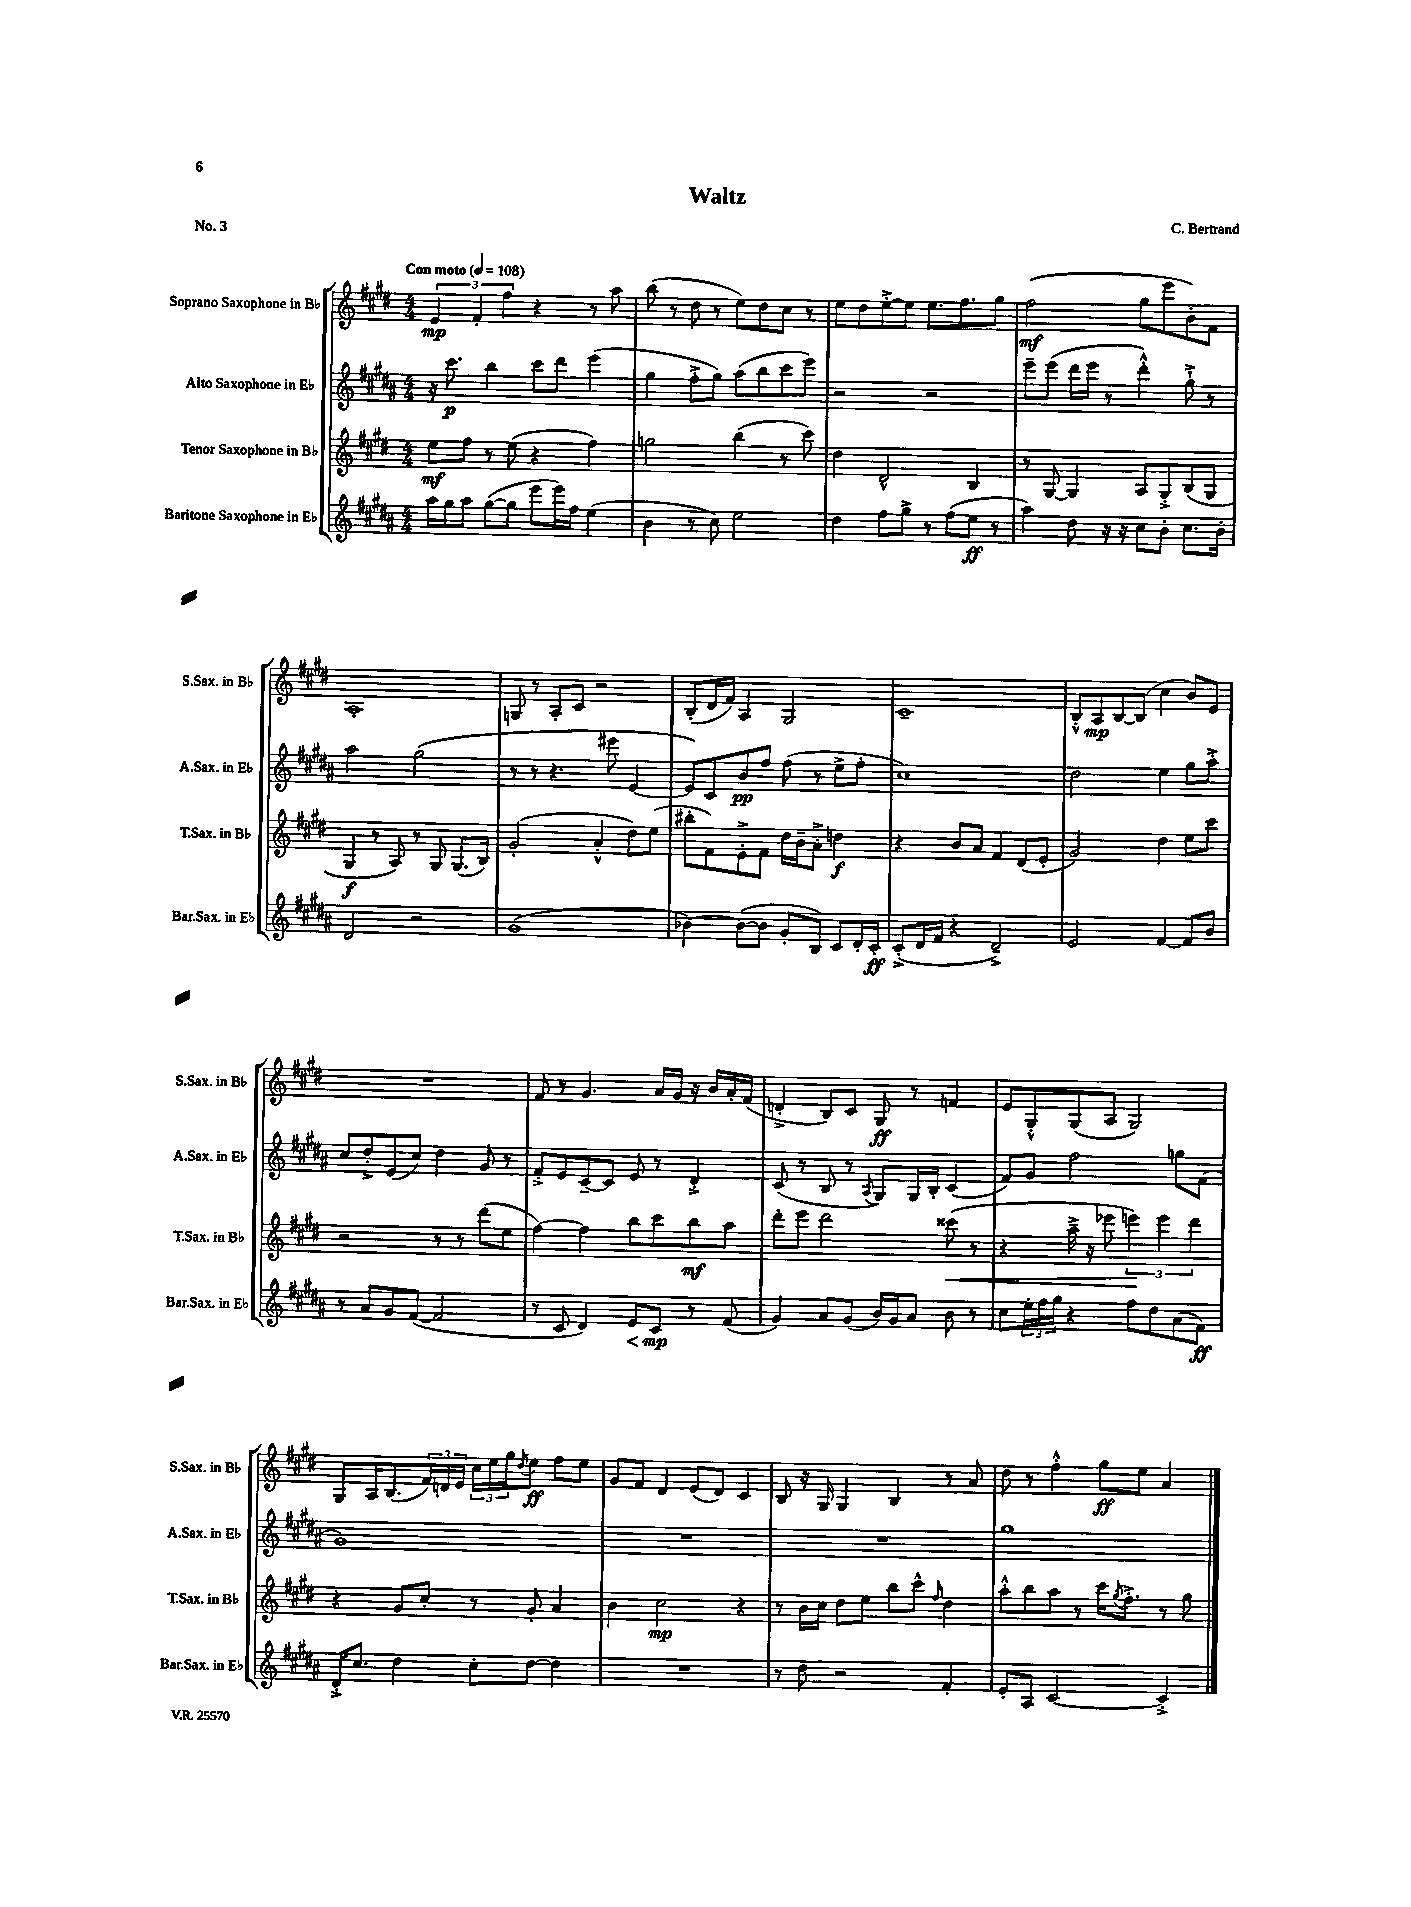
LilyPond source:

\header { title = "Waltz" composer = "C. Bertrand" piece = "No. 3" }
<<
\new StaffGroup <<
\new Staff = "s0" \with { instrumentName = "Soprano Saxophone in Bb" shortInstrumentName = "S.Sax. in Bb" } {
    \clef treble \key e \major \numericTimeSignature \time 4/4 \tempo "Con moto" 4 = 108
    \tuplet 3/2 { e'4\mp fis'4-. fis''4 } r4 r8 a''8 |
    b''8( r8 dis''8 r8 e''8) dis''8 cis''8 r8 |
    e''8 dis''8 e''8~-.-> e''8 e''8. fis''8. gis''8 |
    fis''2\mf( gis''8 e'''8 b'8-.) fis'8 |
    a1-. |
    g8 r8 a8-. cis'8 r2 |
    b8-.( dis'16 fis'16) a4 gis2 |
    cis'1-- |
    b8-.-^ a8\mp b8~ b8( cis''4 b'8) e'8 |
    R1 |
    fis'8 r8 gis'4. a'16 gis'16 r16 b'16 a'16-. fis'16( |
    d'4-.-> b8) cis'8 gis8\ff r8 f'4 |
    e'8 gis8-.-^ gis8( a8 gis2) |
    gis8 a16 b8.( \tuplet 3/2 { fis'16) d'16 e'16 } \tuplet 3/2 { cis''16 e''16 gis''16 } \acciaccatura { dis''8 } e''8\ff fis''8 e''8 |
    gis'8 fis'8 dis'4 e'8( dis'8) cis'4 |
    b8 r16 gis16 gis4 b4 r8 a'8 |
    dis''8 r8 fis''4-.-^ gis''8\ff e''8 a'4 \bar "|." |
}
\new Staff = "s1" \with { instrumentName = "Alto Saxophone in Eb" shortInstrumentName = "A.Sax. in Eb" } {
    \clef treble \key b \major \numericTimeSignature \time 4/4
    r16 cis'''8.\p b''4 cis'''8 dis'''8 e'''4( |
    gis''4 fis''8-.-> gis''8) ais''8( b''8 cis'''8 e'''8) |
    r2 r2 |
    e'''8-- e'''8( dis'''16 e'''16 r8 dis'''4-.-^) gis''8-!-> r8 |
    ais''2 gis''2( |
    r8 r8 r4. eis'''8 e'4~ |
    e'8) cis'8 b'8\pp fis''8 fis''8( r8 e''8-> fis''8-. |
    cis''1) |
    dis''2 e''4 gis''8 ais''8-.-> |
    cis''8 dis''8-.-> e'8( cis''8) dis''4 gis'8 r8 |
    fis'8-.-> e'8 cis'8~-- cis'8 e'8 r8 dis'4-.-> |
    cis'8( r8 b8 r8 \acciaccatura { ais8 } gis8) gis16 b16-. cis'4( |
    fis'8) gis'8 fis''2 g''8 fis'8( |
    gis'1) |
    R1 |
    R1 |
    gis''1 \bar "|." |
}
\new Staff = "s2" \with { instrumentName = "Tenor Saxophone in Bb" shortInstrumentName = "T.Sax. in Bb" } {
    \clef treble \key e \major \numericTimeSignature \time 4/4
    e''8\mf fis''8 r8 e''8( r4 fis''4) |
    g''2 b''4( r8 cis'''8) |
    dis''4 dis'2-^ b4 |
    r8 gis8~ gis4 a8 gis8-.-> b8( gis8 |
    gis4\f r8 a8) r8 gis8 gis8.( b16) |
    gis'2-.( a'4-.-^ dis''8) e''8( |
    bis''8-. fis'8) e'8-.-> fis'8 dis''16 b'16-- a'8-.-> d''4\f |
    r4 b'8 a'8 fis'4 dis'8( e'8-. |
    gis'2) dis''4 e''8 cis'''8 |
    r2 r8 r8 dis'''8( e''8 |
    fis''4~) fis''4 b''8 cis'''8 b''8\mf a''8 |
    dis'''8-. e'''8 dis'''2 cisis'''8\<( r8 |
    r4 a''16---> r16 ees'''8 \tuplet 3/2 { e'''4\!) e'''4 dis'''4 } |
    r4 gis'8 cis''8-. r8 gis'8-. a'4 |
    b'4 cis''2\mp r4 |
    r8 b'16 cis''16 dis''8 e''8 b''8 cis'''8-^ \grace { fis''16 } dis''4 |
    a''8-.-^ b''8 a''8 r8 cis'''16 \acciaccatura { gis''8 } fis''8.-.-> r8 gis''8 \bar "|." |
}
\new Staff = "s3" \with { instrumentName = "Baritone Saxophone in Eb" shortInstrumentName = "Bar.Sax. in Eb" } {
    \clef treble \key b \major \numericTimeSignature \time 4/4
    ais''16 gis''16 ais''8 gis''8~( gis''8 e'''8 e'''16) fis''16 e''4( |
    b'4 r8 cis''8) e''2 |
    dis''4 fis''8 gis''8-> r8 fis''8( e''8\ff r8 |
    ais''4) dis''8 r16 r16 cis''8 b'8-. cis''8. b'16-. |
    dis'2 r2 |
    gis'1( |
    bes'4~) bes'8~( bes'8 gis'8-. b8) cis'8 dis'16-. cis'16-.\ff |
    cis'8-.->( dis'16 fis'16 r4 dis'2--->) |
    e'2 fis'4~ fis'8 b'8 |
    r8 ais'8 gis'8 fis'8~( fis'2 |
    r8 cis'8 dis'4) e'8\< cis'8\mp\! r8 fis'8( |
    gis'4) ais'8 gis'8( b'16) gis'16 ais'8 b'8 r8 |
    cis''8 \tuplet 3/2 { e''16-. fis''16 gis''16 } r4 fis''8 dis''8 ais'8( fis'8\ff) |
    dis'16-.-> cis''8. dis''4 cis''8-. dis''8~ dis''4 |
    R1 |
    r8 dis''8 r2 fis'4-. |
    e'8-. ais8 cis'2~ cis'4-.-> \bar "|." |
}
>>
>>
\layout { \context { \Score \remove "Bar_number_engraver" } }
